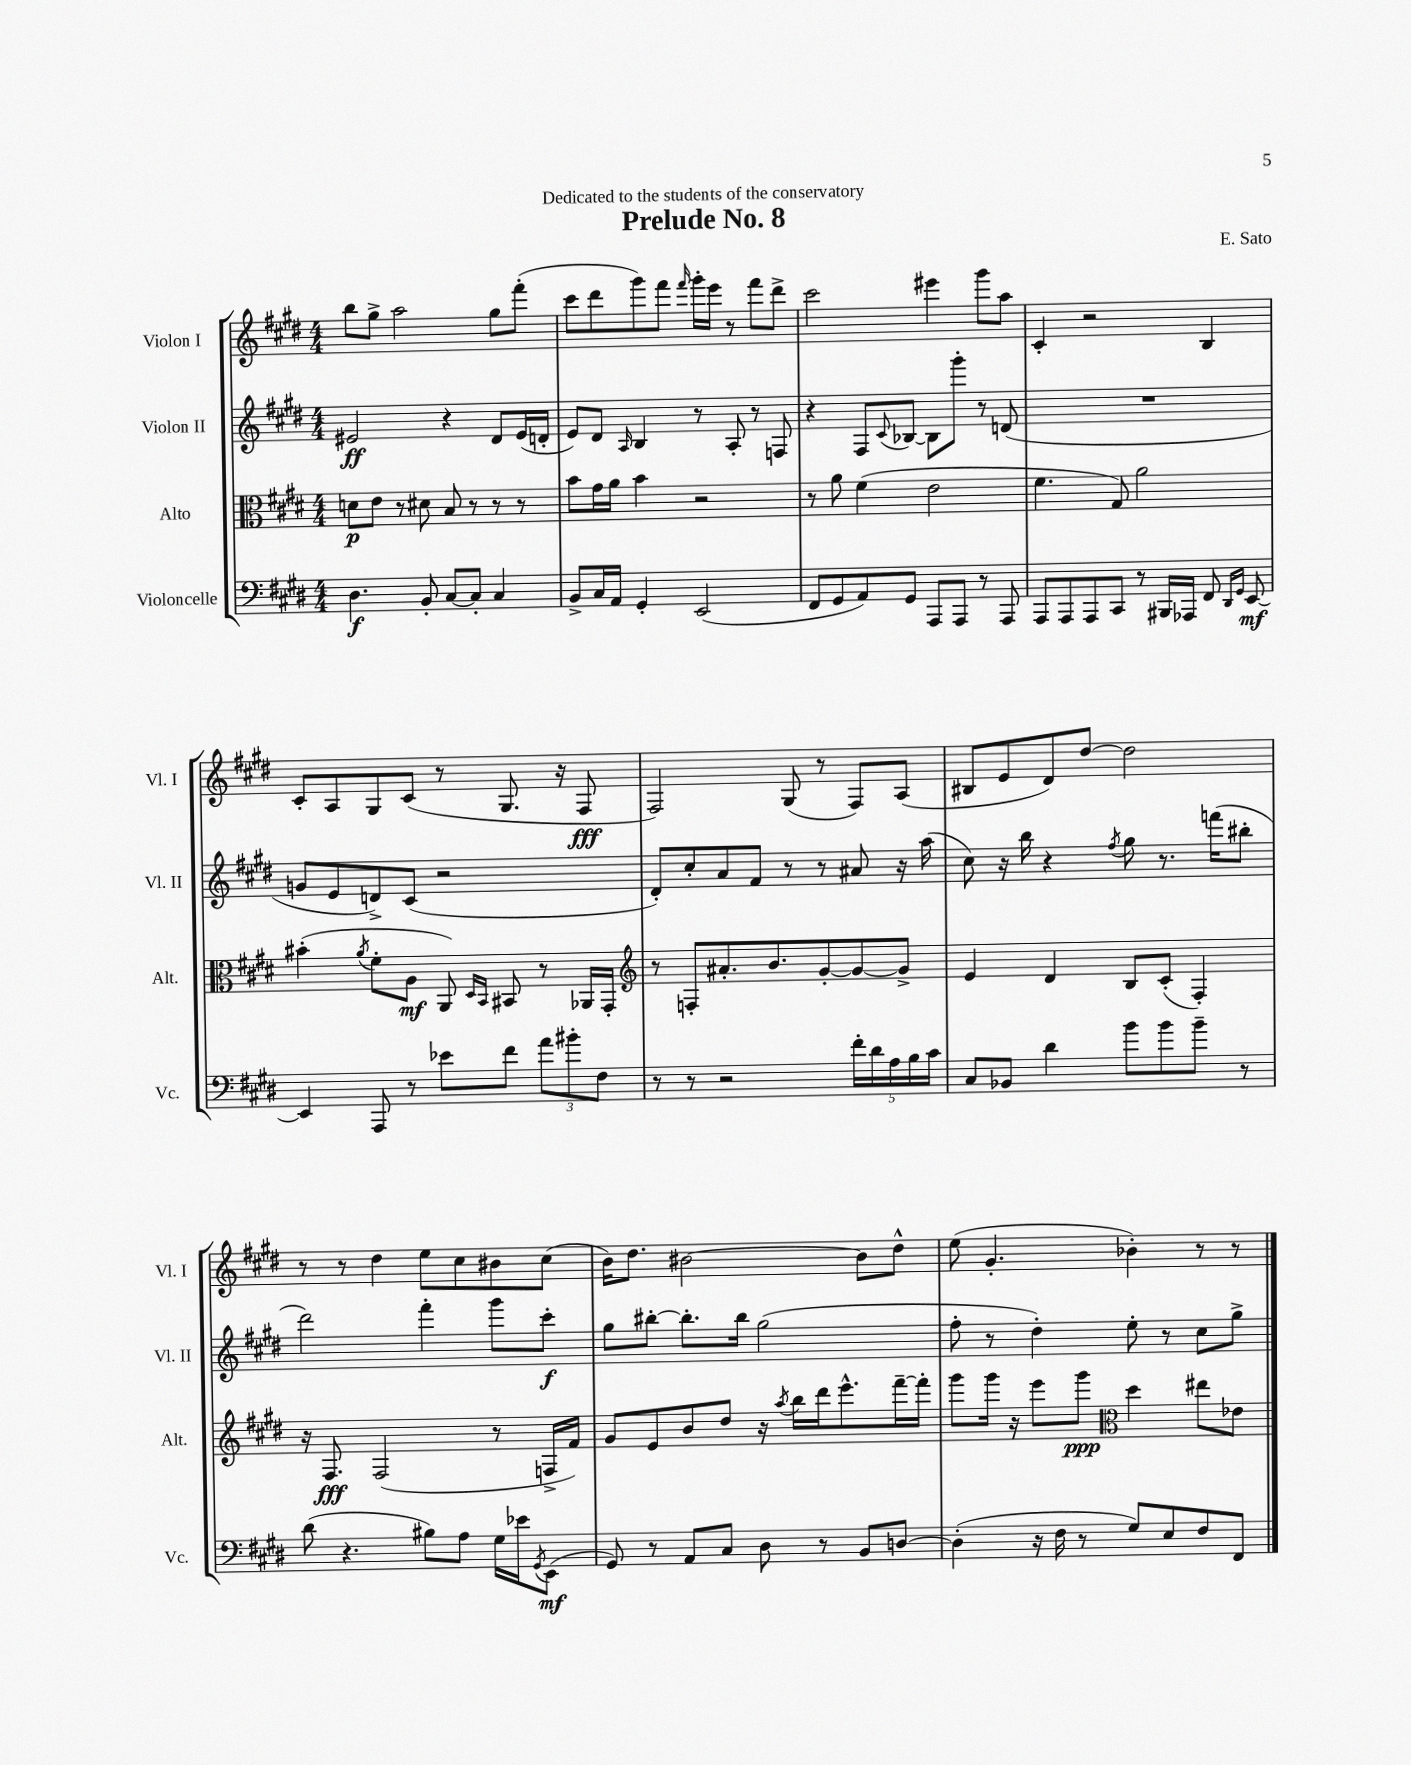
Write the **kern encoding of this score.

**kern	**dynam	**kern	**dynam	**kern	**dynam	**kern	**dynam
*part4	*part4	*part3	*part3	*part2	*part2	*part1	*part1
*staff4	*staff4	*staff3	*staff3	*staff2	*staff2	*staff1	*staff1
*I"Violoncelle	*	*I"Alto	*	*I"Violon II	*	*I"Violon I	*
*I'Vc.	*	*I'Alt.	*	*I'Vl. II	*	*I'Vl. I	*
*clefF4	*	*clefC3	*	*clefG2	*	*clefG2	*
*k[f#c#g#d#]	*	*k[f#c#g#d#]	*	*k[f#c#g#d#]	*	*k[f#c#g#d#]	*
*M4/4	*	*M4/4	*	*M4/4	*	*M4/4	*
=1	=1	=1	=1	=1	=1	=1	=1
4.D#\	f	8dn\L	p	2e#X/	ff	8bb\L	.
.	.	8e\J	.	.	.	8gg#^\J	.
.	.	8r	.	.	.	2aa\	.
8BB'/	.	8d#X\	.	.	.	.	.
[8C#/L	.	8B/	.	4r	.	.	.
8C#'/J]	.	8r	.	.	.	.	.
4C#/	.	8r	.	8d#/L	.	8gg#\L	.
.	.	8r	.	(16e#/L	.	(8fff#'\J	.
.	.	.	.	16dn'/JJ	.	.	.
=2	=2	=2	=2	=2	=2	=2	=2
8BB^/L	.	8b\L	.	8e/L)	.	8ccc#\L	.
16C#/L	.	16g#\L	.	8d#/J	.	8ddd#\	.
16AA/JJ	.	16a\JJ	.	.	.	.	.
.	.	.	.	16qqA/	.	.	.
4GG#'/	.	4b\	.	4B/	.	8ggg#\)	.
.	.	.	.	.	.	8fff#\J	.
.	.	.	.	.	.	16qqfff#/	.
(2EE/	.	2r	.	8r	.	16ggg#'\LL	.
.	.	.	.	.	.	16eee\JJ	.
.	.	.	.	8A'/	.	8r	.
.	.	.	.	8r	.	8fff#\L	.
.	.	.	.	8Fn/	.	8ddd#^\J	.
=3	=3	=3	=3	=3	=3	=3	=3
8FF#/L	.	8r	.	4r	.	2ccc#\	.
8GG#/	.	8a\	.	.	.	.	.
8AA/)	.	(4f#\	.	8F#/L	.	.	.
.	.	.	.	8qqc#/	.	.	.
8GG#/J	.	.	.	[8B-X/J	.	.	.
8AAA/L	.	2e\	.	8B-\L]	.	4eee#X\	.
8AAA/J	.	.	.	8ggg#'\J	.	.	.
8r	.	.	.	8r	.	8ggg#\L	.
8AAA/	.	.	.	(8dn/	.	8aa\J	.
=4	=4	=4	=4	=4	=4	=4	=4
8AAA/L	.	4.f#\	.	1r	.	4c#'/	.
8AAA/	.	.	.	.	.	.	.
8AAA/	.	.	.	.	.	2r	.
8CC#/J	.	8G#/)	.	.	.	.	.
8r	.	2a\	.	.	.	.	.
16BBB#X/LL	.	.	.	.	.	.	.
16AAA-X/JJ	.	.	.	.	.	.	.
8FF#/	.	.	.	.	.	4B/	.
16qqDD#/LL	.	.	.	.	.	.	.
16qqGG#/JJ	.	.	.	.	.	.	.
[8EE/	mf	.	.	.	.	.	.
!!LO:LB:g=z
=5	=5	=5	=5	=5	=5	=5	=5
4EE/]	.	(4b#X'\	.	8gn/L	.	8c#'/L	.
.	.	.	.	8e/	.	8A/	.
.	.	8qa/	.	.	.	.	.
8AAA/	.	8f#'\L	.	8dn^/)	.	8G#/	.
8r	.	8A\J	mf	(8c#/J	.	(8c#/J	.
8e-X\L	.	8AA/)	.	2r	.	8r	.
.	.	16qqD#/LL	.	.	.	.	.
.	.	16qqBB/JJ	.	.	.	.	.
8f#\J	.	8BB#X/	.	.	.	8.G#/	.
12a\L	.	8r	.	.	.	.	.
.	.	.	.	.	.	16r	.
12b#X'\	.	.	.	.	.	.	.
.	.	16AA-X/LL	.	.	.	8F#/	fff
12F#\J	.	.	.	.	.	.	.
.	.	16GG#'/JJ	.	.	.	.	.
=6	=6	=6	=6	=6	=6	=6	=6
*	*	*clefG2	*	*	*	*	*
8r	.	8r	.	8d#'/L)	.	2F#/)	.
8r	.	8Fn'/L	.	8cc#'/	.	.	.
2r	.	8.a#X'/	.	8a/	.	.	.
.	.	.	.	8f#/J	.	.	.
.	.	8.b/	.	.	.	.	.
.	.	.	.	8r	.	(8G#/	.
.	.	[8g#'/	.	8r	.	8r	.
20f#'\LL	.	8g#/_	.	8a#X/	.	8F#/L)	.
20d#\	.	.	.	.	.	.	.
20A\	.	.	.	.	.	.	.
.	.	8g#^/J]	.	16r	.	(8A/J	.
20B\	.	.	.	.	.	.	.
.	.	.	.	(16aa\	.	.	.
20c#\JJ	.	.	.	.	.	.	.
=7	=7	=7	=7	=7	=7	=7	=7
8C#/L	.	4e/	.	8cc#\)	.	8B#X/L	.
8BB-X/J	.	.	.	16r	.	8e/	.
.	.	.	.	16bb\	.	.	.
4d#\	.	4d#/	.	4r	.	8d#/)	.
.	.	.	.	.	.	[8dd#/J	.
.	.	.	.	8qff#/	.	.	.
8b\L	.	8B/L	.	8gg#\	.	2dd#\]	.
8b\	.	(8c#'/J	.	8.r	.	.	.
8b~\J	.	4F#'/)	.	.	.	.	.
.	.	.	.	(16fffn\KL	.	.	.
8r	.	.	.	8bb#X'\J	.	.	.
!!LO:LB:g=z
=8	=8	=8	=8	=8	=8	=8	=8
(8d#\	.	16r	.	2ddd#\)	.	8r	.
.	.	8.F#/	fff	.	.	.	.
4.r	.	.	.	.	.	8r	.
.	.	(2F#/	.	.	.	4dd#\	.
8B#X\L)	.	.	.	4fff#'\	.	8ee\L	.
8A\J	.	.	.	.	.	8cc#\	.
16G#\LL	.	8r	.	8ggg#\L	.	8b#X\	.
16e-X\J	.	.	.	.	.	.	.
8qGG#/	.	.	.	.	.	.	.
(8EE\J	mf	16Fn^/LL	.	8ccc#'\J	f	(8cc#\J	.
.	.	16f#/JJ)	.	.	.	.	.
=9	=9	=9	=9	=9	=9	=9	=9
8GG#/)	.	8g#/L	.	8gg#\L	.	16b\KL)	.
.	.	.	.	.	.	8.dd#\J	.
8r	.	8e/	.	[8bb#X'\J	.	.	.
8AA/L	.	8b/	.	8.bb#'\L]	.	[2b#X\	.
8C#/J	.	8dd#/J	.	.	.	.	.
.	.	.	.	16bb#\Jk	.	.	.
8D#\	.	16r	.	(2gg#\	.	.	.
.	.	8qaa/	.	.	.	.	.
.	.	16bb\LL	.	.	.	.	.
8r	.	16ddd#\J	.	.	.	.	.
.	.	8.eee^^\	.	.	.	.	.
8BB/L	.	.	.	.	.	8b#\L]	.
[8Dn/J	.	[16fff#~\L	.	.	.	8dd#^^\J	.
.	.	16fff#'\JJ]	.	.	.	.	.
=10	=10	=10	=10	=10	=10	=10	=10
(4D'\]	.	8ggg#\L	.	8ff#'\	.	(8ee\	.
.	.	16ggg#\Jk	.	8r	.	4.g#'/	.
.	.	16r	.	.	.	.	.
16r	.	8eee\L	.	4dd#'\)	.	.	.
16F#\	.	.	.	.	.	.	.
8r	.	8ggg#\J	ppp	.	.	.	.
*	*	*clefC3	*	*	*	*	*
8G#/L)	.	4dd#\	.	8ee'\	.	4b-X'\)	.
8E/	.	.	.	8r	.	.	.
8F#/	.	8ee#X\L	.	8cc#\L	.	8r	.
8FF#/J	.	8e-X\J	.	8gg#^\J	.	8r	.
==	==	==	==	==	==	==	==
*-	*-	*-	*-	*-	*-	*-	*-
